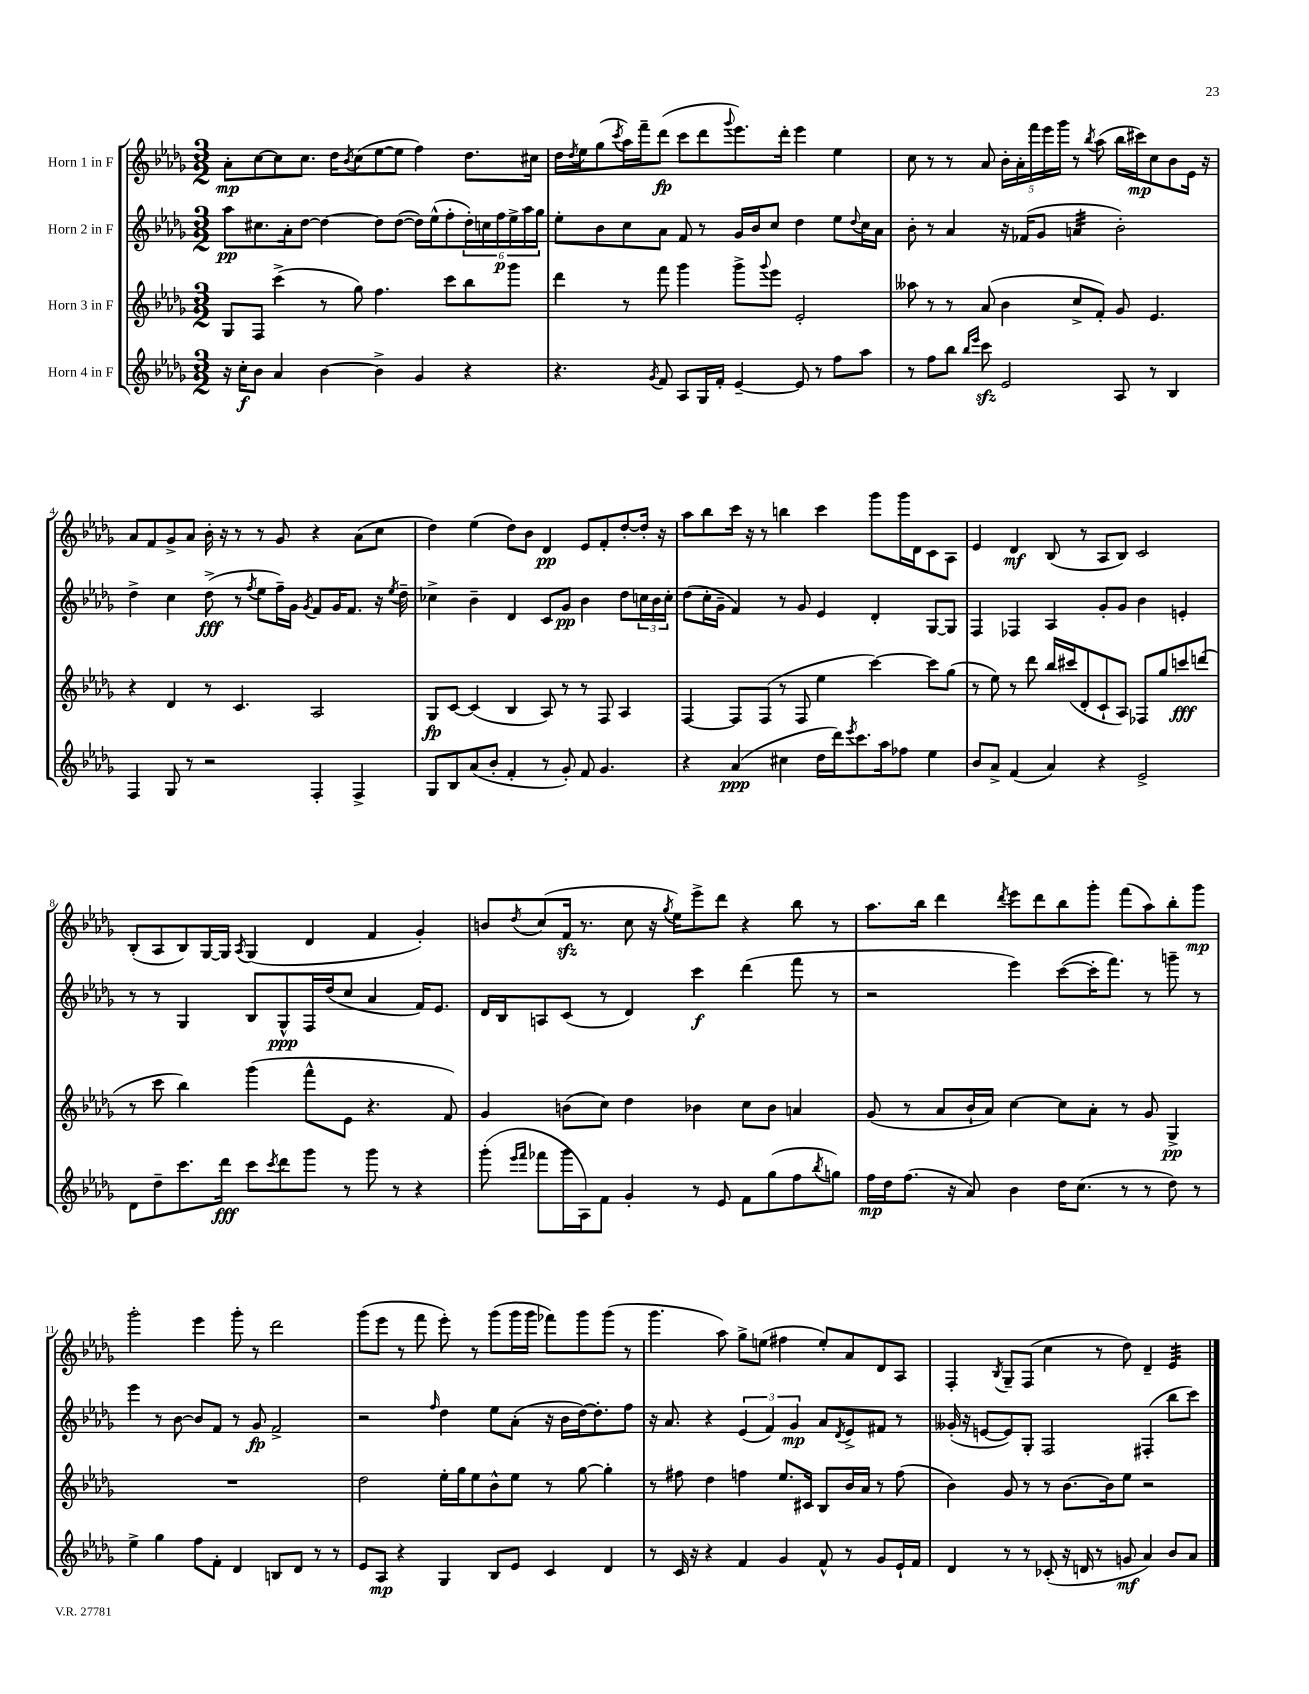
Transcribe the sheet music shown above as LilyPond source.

<<
\new StaffGroup <<
\new Staff = "s0" \with { instrumentName = "Horn 1 in F" } {
    \clef treble \key des \major \numericTimeSignature \time 3/2
    aes'8-.\mp c''8~ c''8 c''8. des''16 \acciaccatura { bes'8 } c''8( ees''8~ ees''8 f''4) des''8. cis''16 |
    des''16 \acciaccatura { des''8 } ees''16 ges''8( \acciaccatura { c'''8 } aes''16) f'''16-- des'''8\fp( c'''8 des'''8 \appoggiatura { ges'''8 } ees'''8.) des'''16-. ees'''4 ees''4 |
    c''8 r8 r8 aes'8 \tuplet 5/4 { bes'16-. aes'16-. f'''16 ees'''16 ges'''16 } r8 \acciaccatura { bes''8 } aes''8( bes''16 cis'''16\mp) c''8 bes'8 ees'16 r16 |
    aes'8 f'8 ges'8-> aes'8 bes'16-. r16 r8 r8 ges'8 r4 aes'8( c''8 |
    des''4) ees''4( des''8) bes'8 des'4\pp ees'8 f'8-. des''8~-. des''16-. r16 |
    aes''8 bes''8 c'''16 r16 r8 b''4 c'''4 ges'''8 ges'''16 des'16 c'8 aes8 |
    ees'4 des'4\mf bes8( r8 aes8 bes8) c'2 |
    bes8-.( aes8 bes8) ges16~ ges16 \acciaccatura { aes8 } ges4( des'4 f'4 ges'4-.) |
    b'8 \acciaccatura { des''8 } c''8( f'16\sfz r8. c''8 r16 \acciaccatura { ges''8 } ees''16) ees'''8-> des'''8 r4 bes''8 r8 |
    aes''8. bes''16 des'''4 \acciaccatura { des'''8 } ees'''8 des'''8 bes''8 ges'''8-. f'''8( aes''8) bes''8-. ges'''8\mp |
    ges'''2-. ees'''4 ges'''8-. r8 des'''2 |
    ges'''8( ees'''8 r8 f'''8 ees'''8-.) r8 ges'''8( ges'''16 ges'''16 fes'''8) ges'''8 ges'''8( r8 |
    ges'''4. aes''8) ges''8-> e''8( fis''4 e''8-.) aes'8 des'8 aes8 |
    f4-. \acciaccatura { bes8 } ges8-- f8( c''4 r8 des''8) des'4-- ees'4:32 \bar "|." |
}
\new Staff = "s1" \with { instrumentName = "Horn 2 in F" } {
    \clef treble \key des \major \numericTimeSignature \time 3/2
    aes''8\pp cis''8. aes'16-. des''8~ des''4~ des''8 des''8~( des''16) ees''16-^( f''8-. \tuplet 6/4 { des''16-.) c''16 f''16\p ees''16-> aes''16 ges''16 } |
    ees''8-. bes'8 c''8 aes'8 f'8 r8 ges'16 bes'16 c''8 des''4 ees''8 \appoggiatura { des''8 } c''16 aes'16 |
    bes'8-. r8 aes'4 r16 fes'16( ges'8 a'4:32 bes'2-.) |
    des''4-> c''4 des''8->\fff( r8 \acciaccatura { f''8 } ees''8 f''16--) ges'16 \acciaccatura { ges'8 } f'8 ges'16 f'8. r16 \acciaccatura { ees''8 } des''16-- |
    ces''4-> bes'4-- des'4 c'8 ges'8\pp bes'4 des''8 \tuplet 3/2 { c''16 bes'16 c''16-. } |
    des''8( c''16-. ges'16-- f'4) r8 ges'8 ees'4 des'4-. ges8~ ges8 |
    f4 fes4 aes4 ges'8-. ges'8 bes'4 e'4-. |
    r8 r8 ges4 bes8 ges8-^\ppp f16 des''16( c''8 aes'4 f'16) ees'8. |
    des'16 bes16 a8 c'8( r8 des'4) c'''4\f des'''4( f'''8 r8 |
    r2 ees'''4) c'''8~( c'''16-. f'''8.) r8 g'''8-- r8 |
    ees'''4 r8 bes'8~ bes'8 f'8 r8 ges'8\fp f'2-> |
    r2 \grace { f''16 } des''4 ees''8 aes'8-.( r16 bes'16 des''16~) des''8.-. f''8 |
    r16 aes'8. r4 \tuplet 3/2 { ees'4( f'4) ges'4\mp } aes'8 \acciaccatura { des'8 } ees'8-> fis'8 r8 |
    geses'16-.( r16 e'8~ e'8) ges8-. f2 fis4-.( bes''8 c'''8) \bar "|." |
}
\new Staff = "s2" \with { instrumentName = "Horn 3 in F" } {
    \clef treble \key des \major \numericTimeSignature \time 3/2
    ges8 f8 c'''4->( r8 ges''8) f''4. c'''8 bes''8 ges'''8 |
    des'''4 r8 f'''8 ges'''4 ges'''8-> \appoggiatura { ges'''8 } ees'''8 ees'2-. |
    aeses''8 r8 r8 aes'8( bes'4 c''8-> f'8-.) ges'8 ees'4. |
    r4 des'4 r8 c'4. aes2 |
    ges8\fp c'8~ c'4( bes4 aes8) r8 r8 f8 aes4 |
    f4~ f8 f8( r8 f8 ees''4 c'''4~) c'''8 ges''8( |
    r8 ees''8) r8 des'''8 bes''16 cis'''16( des'8-. c'8-! aes8) fes8 ges''8 c'''8\fff d'''8( |
    r8 c'''8 bes''4) ges'''4( f'''8-^ ees'8 r4. f'8) |
    ges'4 b'8( c''8) des''4 bes'4 c''8 bes'8 a'4 |
    ges'8( r8 aes'8 bes'16-! aes'16) c''4~ c''8 aes'8-. r8 ges'8 ges4->\pp |
    R1. |
    des''2 ees''16-. ges''16 ees''8 bes'8-^ ees''8 r8 ges''8~ ges''4-. |
    r8 fis''8 des''4 f''4 ees''8. cis'16 bes8 bes'16 aes'16 r8 f''8( |
    bes'4) ges'8 r8 r8 bes'8.~ bes'16 ees''8 r2 \bar "|." |
}
\new Staff = "s3" \with { instrumentName = "Horn 4 in F" } {
    \clef treble \key des \major \numericTimeSignature \time 3/2
    r16 c''16-.\f bes'8 aes'4 bes'4~ bes'4-> ges'4 r4 |
    r4. \acciaccatura { ges'8 } f'8 aes8 ges16 f'16-. ees'4~-- ees'8 r8 f''8 aes''8 |
    r8 f''8 bes''8 \grace { bes''16 ees'''16 } c'''8\sfz ees'2 aes8 r8 bes4 |
    f4 ges8 r8 r2 f4-. f4-> |
    ges8 bes8 aes'8( bes'8-. f'4-. r8 ges'8-.) f'8 ges'4. |
    r4 aes'4\ppp( cis''4 des''16 des'''16) \acciaccatura { ees'''8 } c'''8. aes''16 fes''8 ees''4 |
    bes'8 aes'8-> f'4( aes'4) r4 ees'2-> |
    des'8 des''8-- c'''8. des'''16\fff c'''8 \acciaccatura { c'''8 } des'''8 ges'''8 r8 ges'''8 r8 r4 |
    ges'''8-.( \grace { ees'''16 f'''16 } fes'''8 ges'''16 aes16) f'8 ges'4-. r8 ees'8 f'8 ges''8( f''8 \acciaccatura { bes''8 } g''8) |
    f''16\mp des''16 f''8.( r16 aes'8) bes'4 des''16 c''8.( r8 r8 des''8) r8 |
    ees''4-> ges''4 f''8 f'8-. des'4 b8 des'8 r8 r8 |
    ees'8 aes8\mp r4 ges4 bes8 ees'8 c'4 des'4 |
    r8 c'16 r16 r4 f'4 ges'4 f'8-^ r8 ges'8 ees'16-! f'16 |
    des'4 r8 r8 ces'8-.( r16 d'16 r8 g'8\mf aes'4) bes'8 aes'8 \bar "|." |
}
>>
>>
